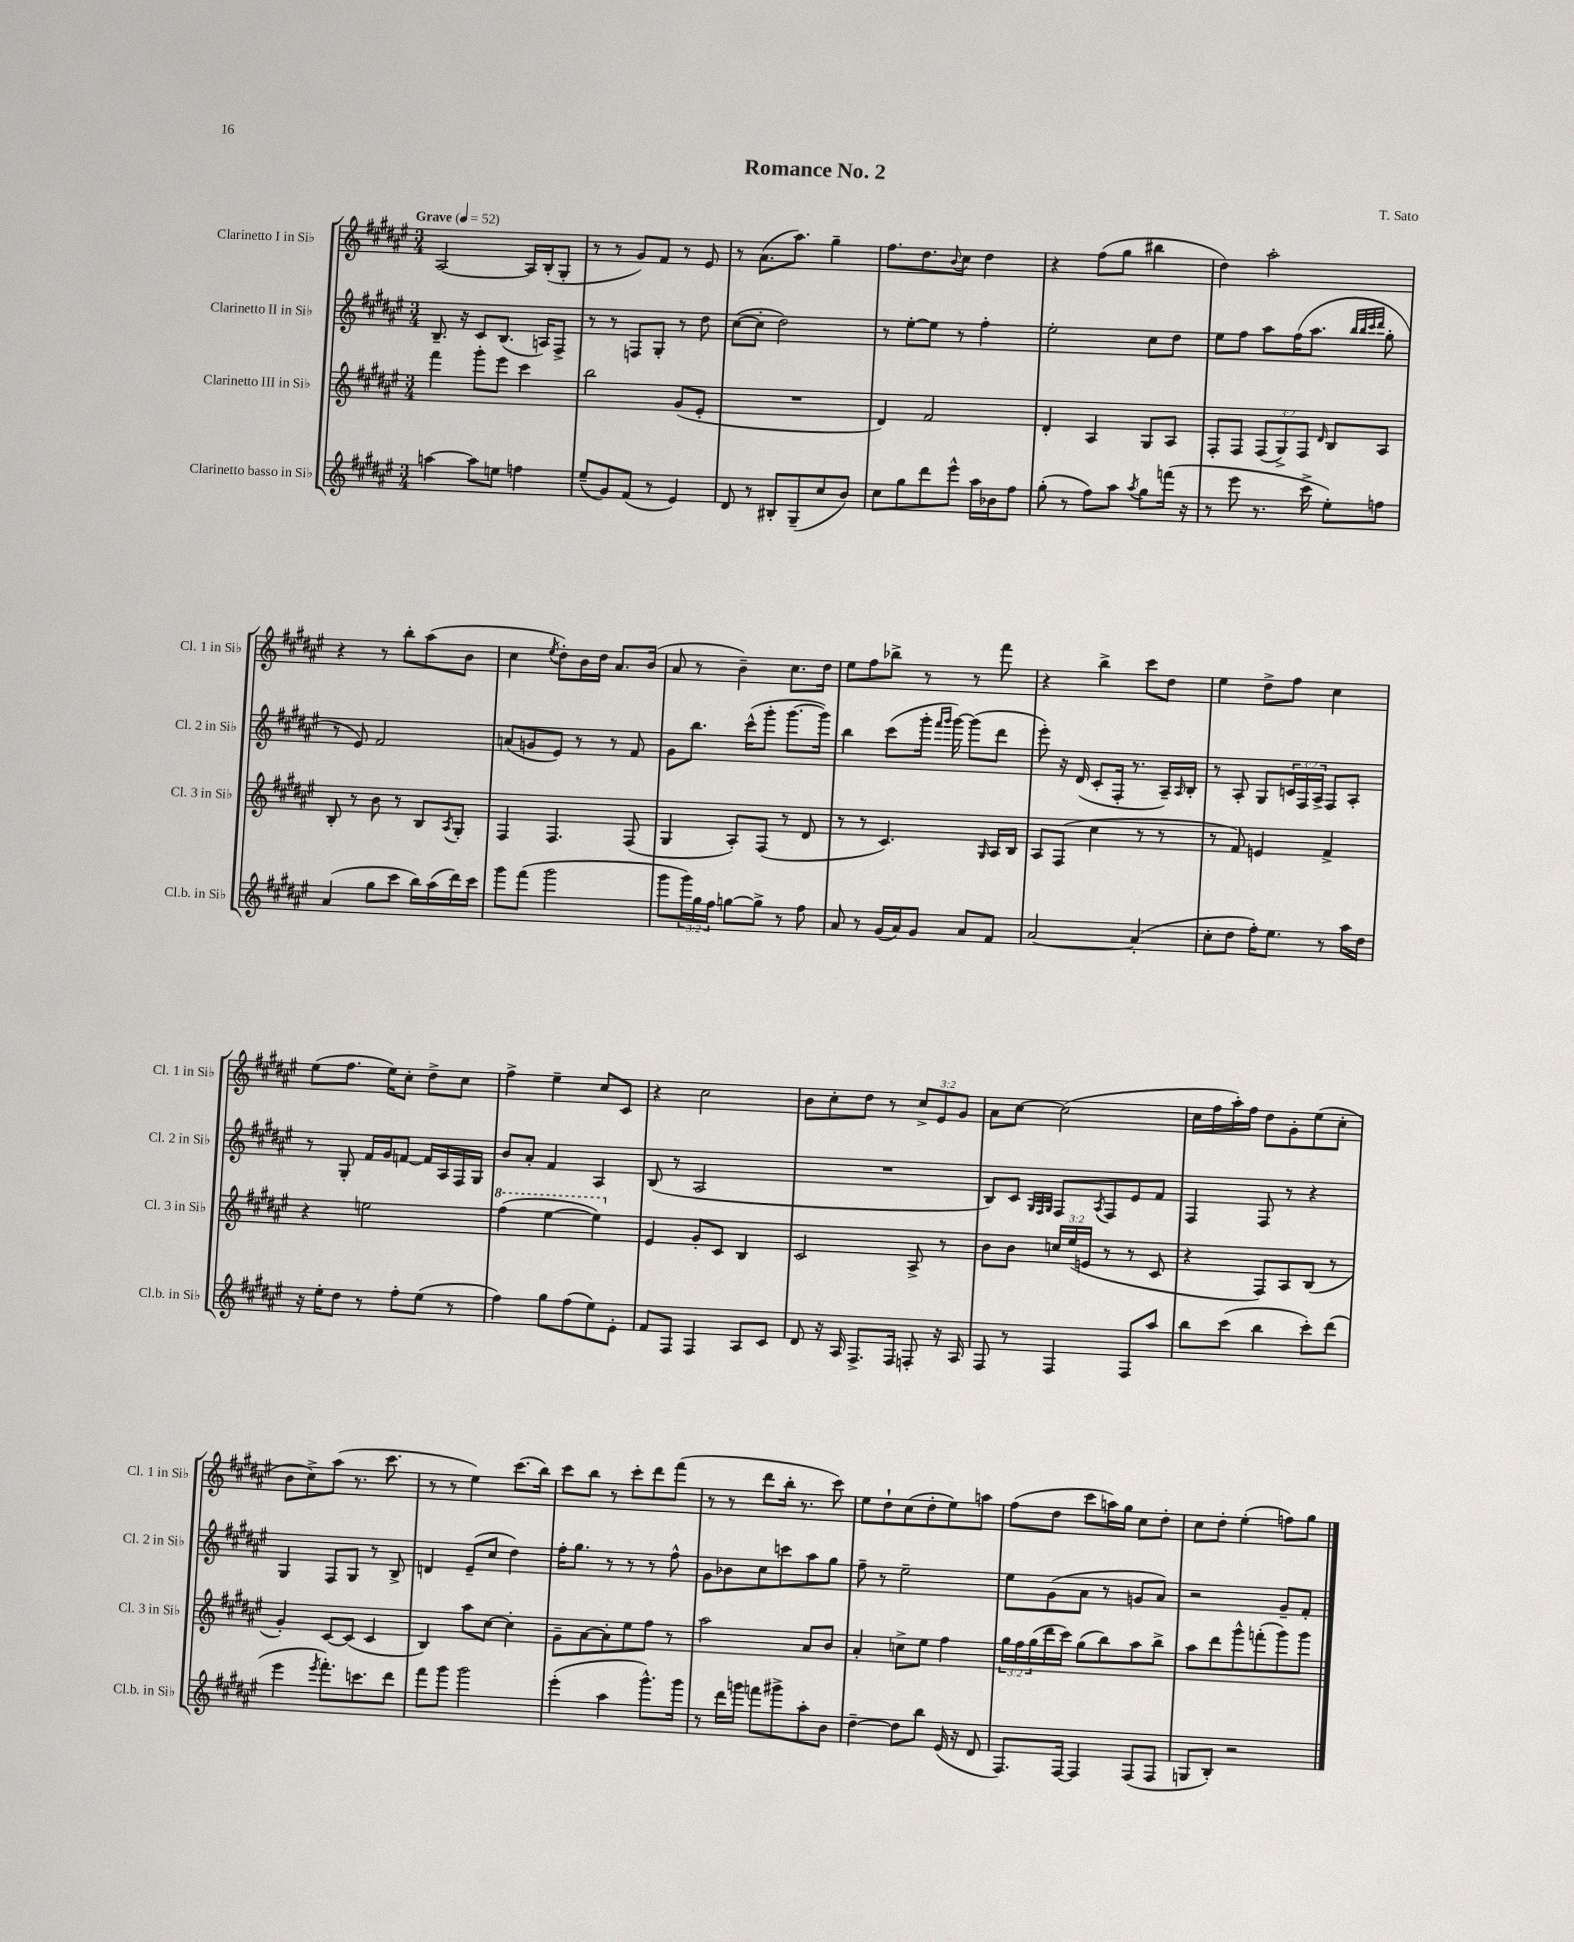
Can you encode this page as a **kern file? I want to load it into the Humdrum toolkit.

**kern	**kern	**kern	**kern
*staff4	*staff3	*staff2	*staff1
*clefG2	*clefG2	*clefG2	*clefG2
*k[f#c#g#d#a#e#]	*k[f#c#g#d#a#e#]	*k[f#c#g#d#a#e#]	*k[f#c#g#d#a#e#]
*M3/4	*M3/4	*M3/4	*M3/4
*MM52	*MM52	*MM52	*MM52
[4aa	4fff#	8.B~	[2A#
.	.	16r	.
8aa]	8ggg#'	8c#	.
8ee	8eee#	(8.B	.
4ff	4ccc#	.	16A#]
.	.	16A)	(16B'
.	.	8F#^	8G#'
=	=	=	=
(8ee#~	2bb	8r	8r
8g#)	.	8r	8r
(8f#	.	8F	8g#)
8r	.	8G#'	8f#
4e#)	(8g#	8r	8r
.	8e#'	8dd#	8e#
=	=	=	=
8d#	2.r	([8cc#	8r
8r	.	8cc#']	(8.a#
8B#'	.	2dd#)	.
.	.	.	8.aa#)
(8G#~	.	.	.
8cc#	.	.	4gg#~
8b)	.	.	.
=	=	=	=
8cc#	4d#)	8r	8.ff#
8gg#	.	[8ee#'	.
.	.	.	8.dd#
8ddd#	2f#	8ee#]	.
.	.	.	8qqb
8eee#^^	.	8r	8cc#
16aa#	.	4ff#'	4dd#
16b-	.	.	.
8ff#	.	.	.
=	=	=	=
(8gg#'	4d#'	2ee#'	4r
8r	.	.	.
8ff#)	4A#	.	(8ff#
8aa#	.	.	8gg#
8qaa#	.	.	.
8gg#	8G#	8cc#	4bb#
(16fff	8A#	8dd#	.
16r	.	.	.
=	=	=	=
8r	8F#'	8ee#	4dd#)
8eee#	8F#	8ff#	.
8.r	(12F#	8aa#	2aa#'
.	12G#^)	.	.
.	.	(16ff#	.
.	12F#	.	.
16ccc#^	.	8.aa#	.
.	16qqd#	.	.
8ee#')	8B	.	.
.	.	32qqbb	.
.	.	32qqbb	.
.	.	32qqccc#	.
.	.	32qqddd#	.
8ff	8A#	8gg#'	.
=	=	=	=
(4a#	8B'	8r	4r
.	8r	8e#)	.
8gg#	8b	2f#	8r
8ccc#	8r	.	8bb'
16bb)	8B	.	(8aa#
(16aa#	.	.	.
.	8qA#	.	.
16ddd#)	8G#'	.	8b
16ccc#	.	.	.
=	=	=	=
8ggg#	4F#	(8a	4cc#
(8fff#	.	8g	.
.	.	.	8qee#
2ggg#	4.F#	8e#)	8dd#')
.	.	8r	16b
.	.	.	16dd#
.	.	8r	8.a#
.	(8F#	8f#	.
.	.	.	(16b
=	=	=	=
8ggg#	4G#	8g#	8a#
24ggg#)	.	8.bb	8r
24gg#	.	.	.
24ff#	.	.	.
[8gg	8A#')	.	4b~)
.	.	(16ccc#^^	.
8gg^]	(8F#	8ggg#'	.
8r	8r	[8.ggg#	8.cc#
8ff#	8d#	.	.
.	.	16ggg#])	16dd#
=	=	=	=
8a#	8r	4bb	8ee#
8r	8r	.	8ff#
(16g#	4.c#)	(8ccc#	8bb-^
16a#)	.	.	.
8g#	.	16ggg#'	8r
.	.	16qqfff#	.
.	.	16qqggg#	.
.	.	[16ggg#)	.
8a#	.	(8ggg#]	8r
.	16qqG#	.	.
8f#	16A#	8ddd#	8fff#
.	16B	.	.
=	=	=	=
[2a#	8A#	8eee#')	4r
.	(8F#	16r	.
.	.	(16d#	.
.	4cc#	8c#'	4bb^
.	.	16F#'	.
.	.	8.r	.
(4a#']	8r	.	8ccc#
.	8r	16A#~)	8dd#
.	.	16qqA#	.
.	.	16B'	.
=	=	=	=
8cc#'	8r	8r	4ee#
8dd#	8f#)	8A#'	.
16ff#')	4e	8G#	8dd#^
8.ee#	.	.	.
.	.	24c	8ff#
.	.	24F#	.
.	.	24A#^	.
8r	4f#^	8F#	4cc#
16aa#	.	8A#'	.
16dd#	.	.	.
=	=	=	=
16r	4r	8r	(8ee#
16ee#'	.	.	.
8dd#	.	8G#'	8.ff#
8r	2ee	16f#	.
.	.	16g#	16ee#)
8ff#'	.	[8f	8cc#'
(8ee#	.	16f]	8dd#^
.	.	16A#	.
8r	.	16F#	8cc#
.	.	16G#	.
=	=	=	=
4ff#)	(4fff#	8b	4ff#^
.	.	8a#'	.
8gg#	[4eee#	4f#	4ee#~
(8ff#	.	.	.
8ee#)	4eee#])	4A#	8cc#
8e#'	.	.	8c#
=	=	=	=
8f#	4e#	(8B	4r
8F#	.	8r	.
4F#	8g#'	2A#	2cc#
.	8c#	.	.
8A#	4B	.	.
8c#	.	.	.
=	=	=	=
8d#	2c#	2.r	8b
16r	.	.	8cc#'
16A#	.	.	.
8.F#^	.	.	8dd#
.	.	.	8r
16F#	.	.	.
8F'	8A#^	.	12cc#^
.	.	.	12e#
16r	8r	.	.
.	.	.	12g#
16A#	.	.	.
=	=	=	=
8F#	8b	8B)	8a#
8r	8b	8c#	[8cc#
.	.	32qqG#	.
.	.	32qqF#	.
.	.	32qqG#	.
4F#	24cc	8F#	(2cc#]
.	(24ee#	.	.
.	24e	.	.
.	.	8qA#	.
.	8r	8F#	.
8F#	8r	8e#	.
8aa#	8c#	8f#	.
=	=	=	=
8bb	4r	4F#	16cc#
.	.	.	16ff#
(8ccc#	.	.	16aa#')
.	.	.	16ff#
4bb	8F#)	8F#	8dd#
.	8A#	8r	8g#'
8ccc#')	(8B	4r	(8ee#
(8ddd#	8r	.	8cc#'
=	=	=	=
4eee#	4g#')	4G#	8b
.	.	.	8cc#^)
8qeee#	.	.	.
8.fff#')	[8c#	8F#	(8aa#
.	(8c#]	8G#	8.r
8.ccc	.	.	.
.	4c#	8r	.
.	.	.	8.ccc#
8ddd#	.	8B^	.
=	=	=	=
8fff#	4B)	4d	8r
8ggg#	.	.	8r
2ggg#	8aa#	(8e#~	4ee#)
.	[8cc#	8cc#	.
.	4cc#']	4dd#)	(8.ccc#
.	.	.	16bb)
=	=	=	=
(4eee#'	8g#~	16ff#'	8ccc#
.	.	8.gg#	.
.	[8a#	.	8bb
4aa#	8a#']	8r	8r
.	8ee#	8r	8ccc#'
8.ggg#^^)	8ff#	8r	8ddd#
.	8r	8ff#^^	(8fff#
16ggg#	.	.	.
=	=	=	=
8r	2aa#	8g#	8r
16ddd#	.	8b-	8r
16ggg	.	.	.
8fff	.	8cc#	8ddd#
8ggg#^	.	8ccc	16bb'
.	.	.	8.r
8aa#'	8a#	8aa#	.
8b	8b	8gg#	8ccc#)
=	=	=	=
[4dd#~	4a#'	8ff#~	8ee#
.	.	8r	8dd#`
8dd#]	8cc^	2ee#~	(8cc#
8bb	8ee#	.	8dd#'
(16e#	4ff#	.	8ee#)
16r	.	.	.
8d#	.	.	8aa
=	=	=	=
8.F#)	24gg#	8ee#	(8ff#
.	24ff#	.	.
.	(24gg#	.	.
.	16ddd#	(8g#	8dd#
[16F#	16ccc#)	.	.
4F#]	(8gg#	8a#	8ccc#
.	8bb)	8r	16aa)
.	.	.	16gg#
(8F#	8aa#	8g	8cc#
8F#	8bb^	8a#)	8dd#'
=	=	=	=
8G	8aa#	2r	8cc#
8B')	8ddd#	.	8dd#'
2r	8ggg#^^	.	(4ee#'
.	(8fff'	.	.
.	8ggg#)	8g#~	8ff)
.	8ggg#	8f#'	8gg#
==	==	==	==
*-	*-	*-	*-
